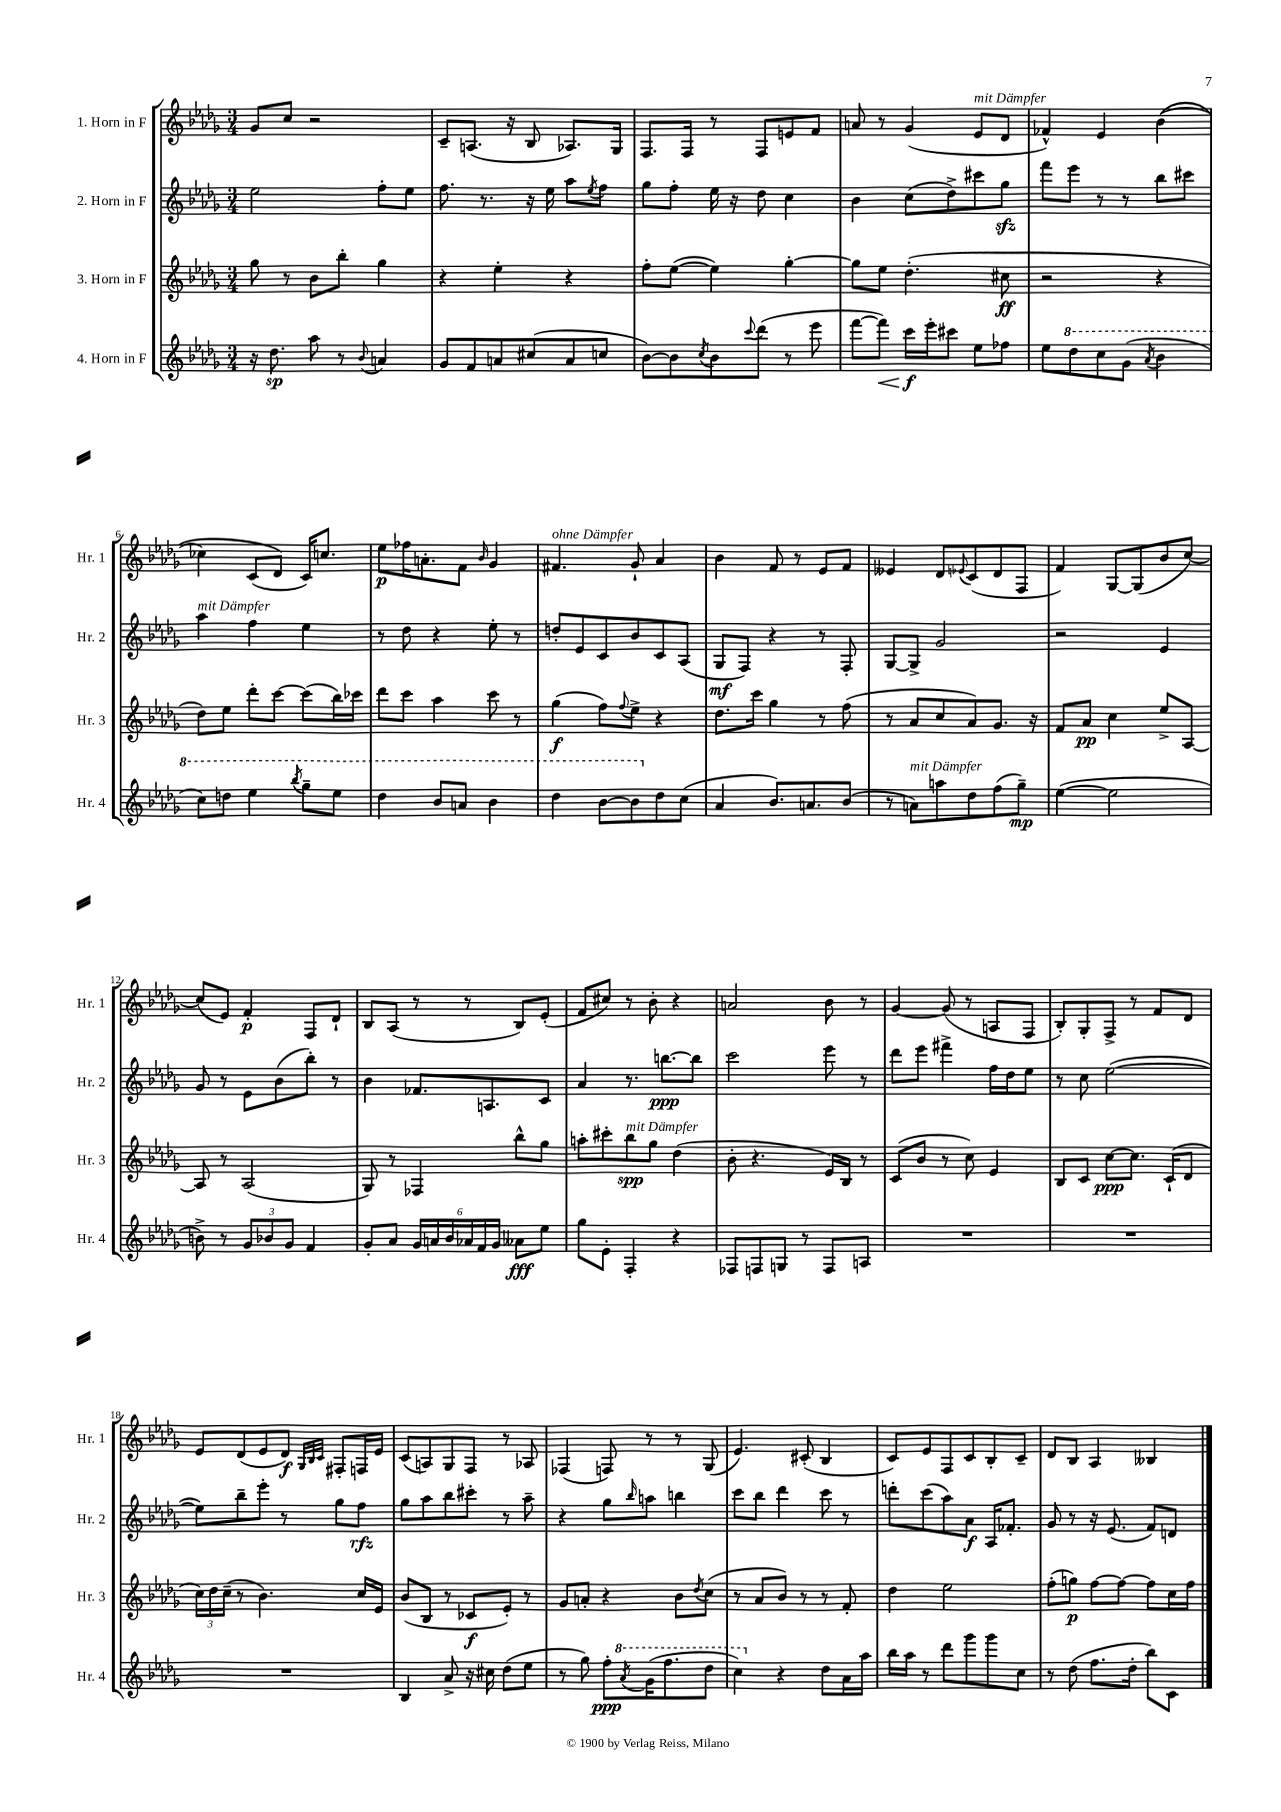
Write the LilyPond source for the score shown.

<<
\new StaffGroup <<
\new Staff = "s0" \with { instrumentName = "1. Horn in F" shortInstrumentName = "Hr. 1" } {
    \clef treble \key des \major \numericTimeSignature \time 3/4
    ges'8 c''8 r2 |
    c'8-- a8.( r16 bes8 aes8.) ges16 |
    f8. f16 r8 f8 e'8 f'8 |
    a'8 r8 ges'4( ees'8^\markup { \italic "mit Dämpfer" } des'8 |
    fes'4-^) ees'4 bes'4(\( |
    ces''4) c'8( des'8\) c'16) c''8. |
    ees''8\p fes''16 a'8.-. f'8 \grace { bes'16 } ges'4 |
    fis'4.^\markup { \italic "ohne Dämpfer" } ges'8-! aes'4 |
    bes'4 f'8 r8 ees'8 f'8 |
    eeses'4 des'8 \appoggiatura { ees'8 } c'8( des'8 f8 |
    f'4) ges8~ ges8( bes'8 c''8~) |
    c''8( ees'8) f'4-.\p f8 des'8-! |
    bes8 aes8( r8 r8 bes8) ees'8-.( |
    f'8 cis''8) r8 bes'8-. r4 |
    a'2 bes'8 r8 |
    ges'4~ ges'8( r8 a8 f8 |
    bes8-.) ges8-. f8-> r8 f'8 des'8 |
    ees'8 des'8( ees'8 des'8\f) \grace { ges32 bes32 c'32 } fis8-. f16 ees'16 |
    c'8( a8) ges8 f8 r8 aes8 |
    fes4( f8) r8 r8 ges8( |
    ees'4.) cis'8-.( bes4 |
    c'8) ees'8 f8 c'8 bes8-. c'8-- |
    des'8 bes8 aes4 beses4 \bar "|." |
}
\new Staff = "s1" \with { instrumentName = "2. Horn in F" shortInstrumentName = "Hr. 2" } {
    \clef treble \key des \major \numericTimeSignature \time 3/4
    ees''2 f''8-. ees''8 |
    f''8. r8. r16 ees''16 aes''8 \acciaccatura { ees''8 } f''8 |
    ges''8 f''8-. ees''16 r16 des''8 c''4 |
    bes'4 c''8( des''8->) cis'''8 ges''8\sfz |
    f'''8 ees'''8 r8 r8 bes''8 cis'''8 |
    aes''4^\markup { \italic "mit Dämpfer" } f''4 ees''4 |
    r8 des''8 r4 ees''8-. r8 |
    d''8-. ees'8 c'8 bes'8 c'8 aes8( |
    ges8\mf f8) r4 r8 f8-. |
    ges8~ ges8-> ges'2 |
    r2 ees'4 |
    ges'8 r8 ees'8 bes'8( bes''8-.) r8 |
    bes'4 fes'8. a8. c'8 |
    aes'4 r8. b''8.~\ppp b''8 |
    c'''2 ees'''8 r8 |
    des'''8 ees'''8 fis'''4-> f''16 des''16 ees''8 |
    r8 c''8 ees''2~( |
    ees''8) bes''8-- ees'''8-. r8 ges''8 f''8\rfz |
    ges''8 aes''8 bes''8 cis'''8-. r8 aes''8-- |
    r4 ges''8 \grace { bes''16 } a''8 b''4 |
    c'''8 bes''8 des'''4 c'''8 r8 |
    d'''8-. c'''8( aes''8) aes'8\f aes16 fes'8.-. |
    ges'8 r8 r16 ees'8.( f'8) d'8 \bar "|." |
}
\new Staff = "s2" \with { instrumentName = "3. Horn in F" shortInstrumentName = "Hr. 3" } {
    \clef treble \key des \major \numericTimeSignature \time 3/4
    ges''8 r8 bes'8 bes''8-. ges''4 |
    r4 ees''4-. r4 |
    f''8-. ees''8~( ees''4) ges''4~-. |
    ges''8 ees''8 des''4.-.( cis''8\ff |
    r2 r4 |
    des''8) ees''8 des'''8-. c'''8~ c'''8( bes''16) ces'''16 |
    des'''8 c'''8 aes''4 c'''8 r8 |
    ges''4\f( f''8) \appoggiatura { f''8 } ees''8-> r4 |
    des''8. c'''16 ges''4 r8 f''8( |
    r8 aes'8 c''8 aes'8) ges'8. r16 |
    f'8 aes'8\pp c''4 ees''8-> aes8~ |
    aes8 r8 aes2( |
    ges8) r8 fes4 bes''8-^ ges''8 |
    a''8-. cis'''8-. bes''8\spp^\markup { \italic "mit Dämpfer" } ges''8 des''4( |
    bes'8-. r4. ees'16) bes16 r8 |
    c'8( bes'8 r8 c''8) ees'4 |
    bes8 c'8 c''8~\ppp c''8. c'16-!( des'8 |
    \tuplet 3/2 { c''16) des''16 c''16--( } r8 bes'4.) c''16 ees'16 |
    bes'8( bes8 r8 ces'8\f ees'8-.) r8 |
    ges'8 a'8-. r4 bes'8 \acciaccatura { des''8 } c''8( |
    r8 aes'8 bes'8) r8 r8 f'8-. |
    des''4 ees''2 |
    f''8-.( g''8\p) f''8~ f''8~ f''8 c''16 f''16 \bar "|." |
}
\new Staff = "s3" \with { instrumentName = "4. Horn in F" shortInstrumentName = "Hr. 4" } {
    \clef treble \key des \major \numericTimeSignature \time 3/4
    r16 des''8.\sp aes''8 r8 \appoggiatura { bes'8 } a'4 |
    ges'8 f'8 a'8 cis''8( a'8 c''8 |
    bes'8~) bes'8 \acciaccatura { c''8 } bes'8 \appoggiatura { c'''8 } des'''8( r8 ees'''8 |
    f'''8~ f'''8\<) c'''16\f\! ees'''16-. cis'''8 ees''8 fes''8 |
    ees''8 \ottava #1 des'''8 c'''8 ges''8( \acciaccatura { aes''8 } bes''4 |
    c'''8) d'''8 ees'''4 \acciaccatura { bes'''8 } ges'''8-- ees'''8 |
    des'''4 bes''8 a''8 bes''4 |
    des'''4 bes''8~ bes''8 \ottava #0 des''8 c''8( |
    aes'4 bes'8.) a'8. bes'8( |
    r8 a'8^\markup { \italic "mit Dämpfer" }) a''8 des''8 f''8( ges''8--\mp) |
    ees''4~( ees''2 |
    b'8->) r8 \tuplet 3/2 { ges'8 bes'8 ges'8 } f'4 |
    ges'8-. aes'8 \tuplet 6/4 { ges'16 a'16 bes'16 aes'16 f'16 ges'16 } aeses'8\fff ees''8 |
    ges''8 ees'8-. f4-. r4 |
    fes8 f8 g8 r8 f8 a8 |
    R2. |
    R2. |
    R2. |
    bes4 aes'8-> r16 cis''16 des''8( ees''8 |
    r8 ges''8) f''8-.\ppp \ottava #1 \acciaccatura { aes''8 } ges''16( f'''8. des'''8 |
    c'''4) \ottava #0 r4 des''8 aes'16 aes''16 |
    bes''16 aes''16 r8 des'''8 ges'''8 ges'''8 c''8 |
    r8 des''8( f''8. des''16-. bes''8) c'8 \bar "|." |
}
>>
>>
